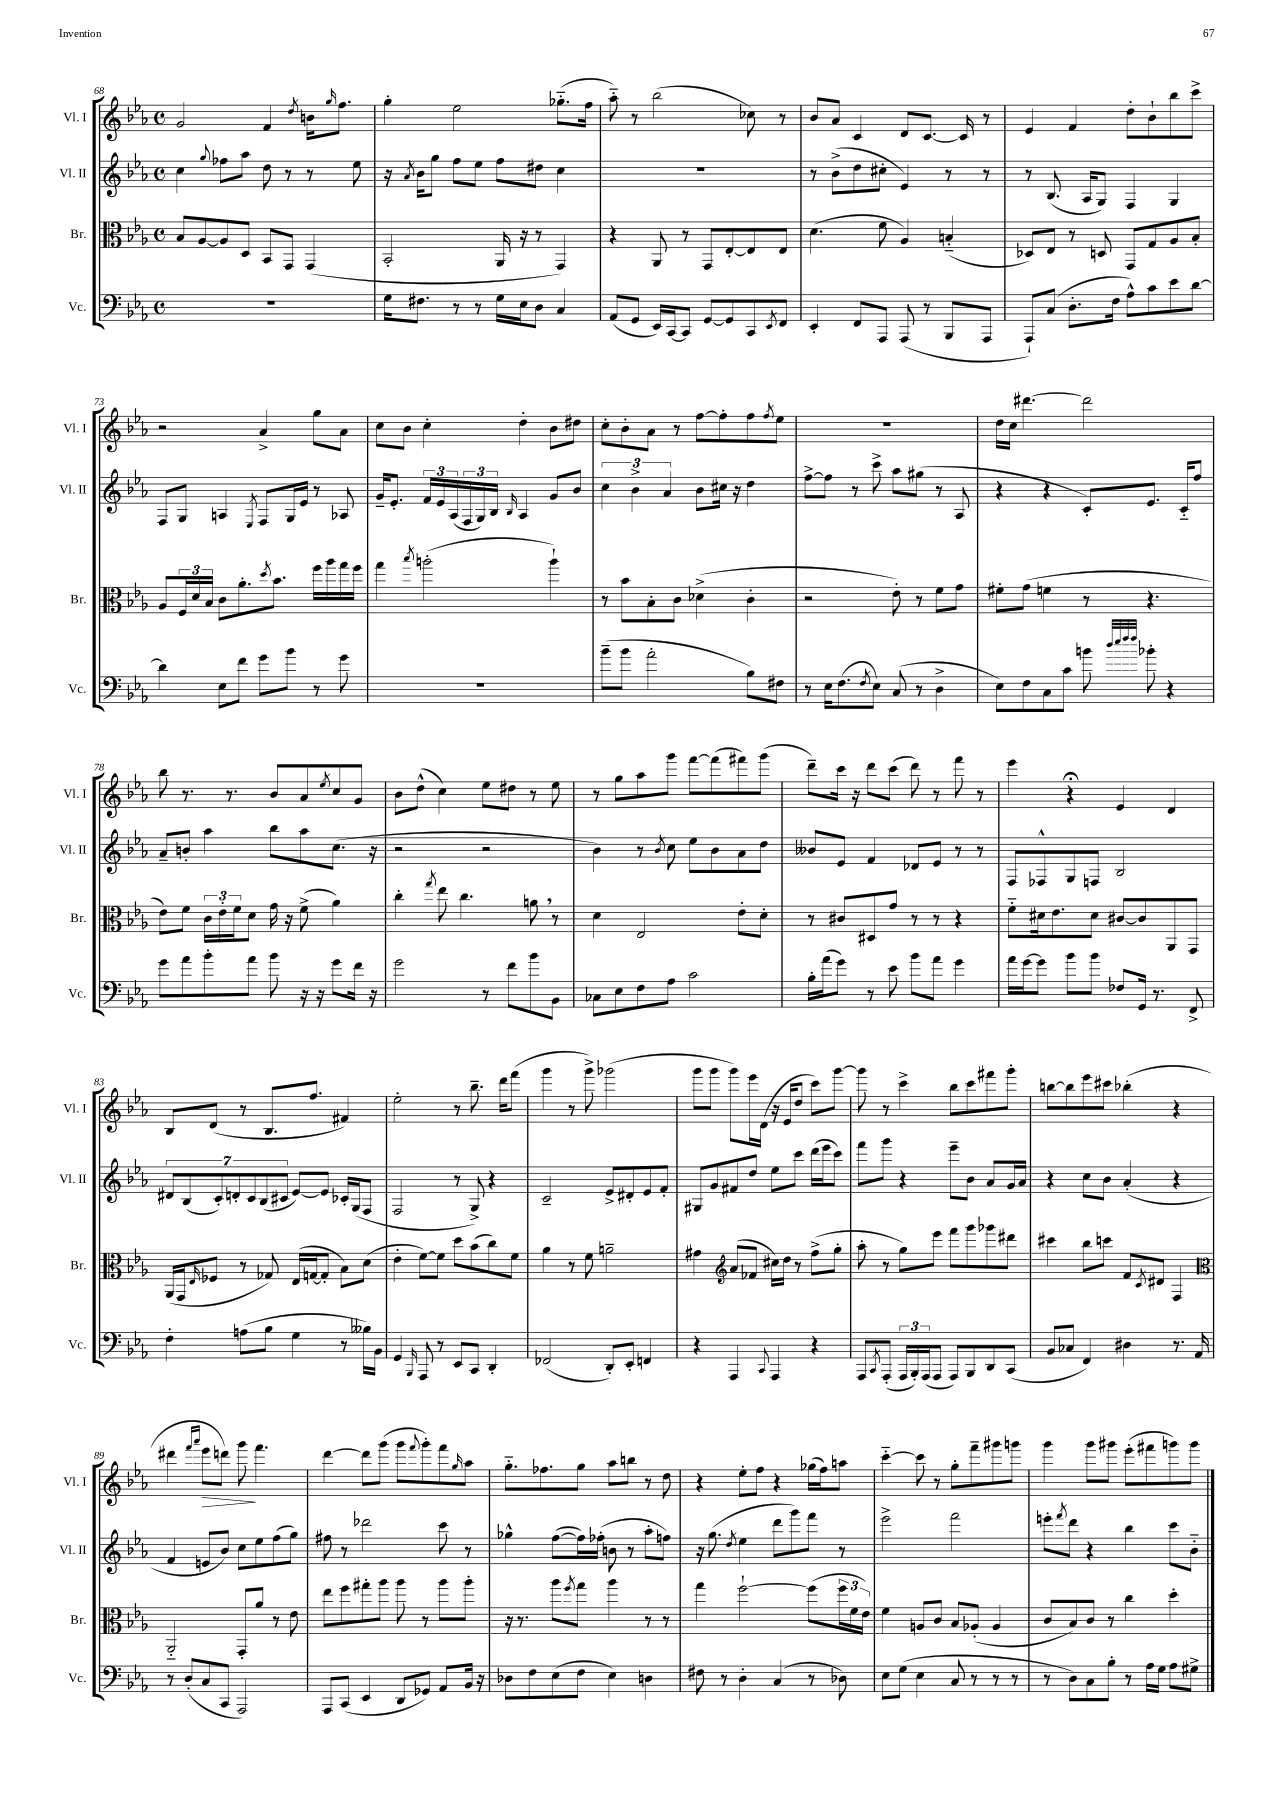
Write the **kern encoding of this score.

**kern	**kern	**kern	**kern
*staff4	*staff3	*staff2	*staff1
*clefF4	*clefC3	*clefG2	*clefG2
*k[b-e-a-]	*k[b-e-a-]	*k[b-e-a-]	*k[b-e-a-]
*M4/4	*M4/4	*M4/4	*M4/4
*met(c)	*met(c)	*met(c)	*met(c)
1r	8B-	4cc	2g
.	[8A-	.	.
.	.	8qqgg	.
.	8A-]	8ff-	.
.	8D	8aa-	.
.	8BB-	8dd	4f
.	8GG	8r	.
.	.	.	8qdd
.	(4GG	8r	16b
.	.	.	16qqgg
.	.	.	8.ff
.	.	8ee-	.
=	=	=	=
16G	2BB-'	16r	4gg'
.	.	8qa-	.
8.F#	.	16b-	.
.	.	8gg	.
8r	.	8ff	2ee-
8r	.	8ee-	.
16G	16AA-	8ff	.
16E-	16r	.	.
8D	8r	8dd#	.
4C	4GG)	4cc	(8.gg-'~
.	.	.	16ff
=	=	=	=
(8AA-	4r	1r	8aa-'~)
8GG	.	.	8r
16EE-)	8AA-	.	(2bb-
[16CC	.	.	.
8CC]	8r	.	.
[8GG	8GG	.	.
8GG]	[8E-'	.	.
8CC	8E-]	.	8cc-)
8qEE-	.	.	.
8FF	8E-	.	8r
=	=	=	=
4EE-'	(4.d	8r	8b-
.	.	(8b-^	8a-
8FF	.	8dd	4c
8AAA-	8f	8cc#'	.
(8AAA-	4A-)	4e-)	8d
8r	.	.	[8.c
8BBB-	(4B'~	8r	.
.	.	.	16c]
8AAA-	.	8r	8r
=	=	=	=
8AAA-`)	8D-)	8r	4e-
(8C	8E-	(8.B-	.
8.D'	8r	.	4f
.	.	16A-	.
.	8D	8G)	.
16F	.	.	.
8A-^^)	8GG	4F	8dd'
8c	8G	.	8b-`
8e-	8A-	4G	8bb-
[8d	8B-'	.	8ccc^
=	=	=	=
4d]	8A-	8F	2r
.	24F	8G	.
.	24d	.	.
.	24B-	.	.
8E-	8c	4A	.
8f	8.a-'	.	.
.	.	8qE-	.
8g	.	8F	4a-^
.	8qdd	.	.
.	8.b-	.	.
8b-	.	16G	.
.	.	16e-	.
8r	16ff	8r	8gg
.	16aa-	.	.
8g	16gg	8A-	8a-
.	16ff	.	.
=	=	=	=
1r	4gg	16g~	8cc
.	.	8.e-'	.
.	.	.	8b-
.	8qbb-	.	.
.	(2aa'	24f	4cc'
.	.	24e-	.
.	.	(24A-	.
.	.	24F	.
.	.	24G)	.
.	.	24B-	.
.	.	16qqB-	.
.	.	4A-	4dd'
.	4aa`)	8g	8b-
.	.	8b-	8dd#
=	=	=	=
(8b-~	8r	6cc	8cc'
8b-	8b-	.	8b-'
.	.	6b-^	.
2a-'	8B-'	.	8a-
.	.	6a-	.
.	8c	.	8r
.	(4d-^	8b-	[8ff
.	.	16cc#	8ff']
.	.	16r	.
8B-)	4c'	4dd	8ff
.	.	.	8qff
8F#	.	.	8ee-
=	=	=	=
8r	2r	[8ff^	1r
16E-	.	8ff]	.
(8.F	.	.	.
.	.	8r	.
8qF	.	.	.
8E-)	.	8ccc^	.
(8C	8e-')	8aa-	.
8r	8r	(8gg#	.
4D^	8f	8r	.
.	8g	8A-	.
=	=	=	=
8E-)	8f#'	4r	16dd
.	.	.	16cc
8F	(8g	.	[4.ddd#
8C	4f	4r	.
8c	.	.	.
8b	8r	8c')	2ddd#]
32qqdd	.	.	.
32qqee-	.	.	.
32qqff	.	.	.
32qqff	.	.	.
8b-'	4.r	8.e-	.
4r	.	.	.
.	.	16c'~	.
.	.	8ff	.
=	=	=	=
8g	8e-)	8a-~	8bb-
8a-	8f	8b'	8.r
8b-'	24c	4aa-	.
.	24e-'	.	.
.	.	.	8.r
.	24f	.	.
8a-	8d	.	.
8b-	16g	8bb-	8b-
.	16r	.	.
16r	(8f^	8aa-	8a-
16r	.	.	.
.	.	.	8qee-
8g	4a-)	(8.cc	8cc
16f	.	.	8g
16r	.	16r	.
=	=	=	=
2g	4cc'	2r	8b-
.	.	.	(8dd^^
.	8qgg	.	.
.	8ee-	.	4cc)
.	4.cc	.	.
8r	.	2r	8ee-
8f	.	.	8dd#
8b-	8a	.	8r
8BB-	8r	.	8ee-
=	=	=	=
8C-	4d	4b-)	8r
8E-	.	.	8gg
8F	2E-	8r	8aa-
.	.	8qb-	.
8A-	.	8cc	8ggg
2c	.	8ee-	[8fff
.	.	8b-	(8fff]
.	8e-'	8a-	8fff#)
.	8d'	8dd	(8ggg
=	=	=	=
16B-'	8r	8b--	8ddd~)
(16a-	.	.	.
8g)	8c#	8e-	16ccc
.	.	.	16r
8r	8D#	4f	8ddd
8e-	8g	.	(8ccc
8b-	8r	8d-	8ddd)
8a-	8r	8e-	8r
4g	4r	8r	8fff
.	.	8r	8r
=	=	=	=
16a-	8f'~	8F	4eee-
[16g	.	.	.
8g]	16d#	8F-^^	.
.	8.e-	.	.
8b-	.	8G	4r;
8b-	8d#	8F	.
8F-	[8c#	2B-	4e-
16GG	8c#]	.	.
8.r	.	.	.
.	8AA-	.	4d
8FF^	8GG	.	.
=	=	=	=
4F'	(16AA-	14d#	8B-
.	16GG	.	.
.	.	(14B-	.
.	16qqE-	.	.
.	8F-	.	(8d
.	.	14c')	.
.	.	14d'	.
(8A	8r	.	8r
.	.	14c	.
.	.	(14B-	.
8B-	8G-)	.	8.B-
.	.	14c#	.
4G	(16E-	[8e-)	.
.	[16G	.	8.ff
.	8G']	8e-]	.
8r	8B-)	16c-'	4f#)
.	.	(16G	.
16B--)	(8d	8F	.
16BB-	.	.	.
=	=	=	=
4GG	4e-'	2F	2ee-'
16qqBBB-	.	.	.
8AAA-	[8f)	.	.
8r	8f]	.	.
8EE-	8dd	8r	8r
8CC	(8b-	8G^)	8.bb-~
4DD'	8cc)	4r	.
.	.	.	16ddd
.	8f	.	(8fff
=	=	=	=
(2FF-	4a-	2c~	4ggg
.	8r	.	8r
.	8f	.	8ggg^)
8DD')	2a~	8e-^	(2ggg-
8EE-'	.	8d#'	.
4FF	.	8e-	.
.	.	8f'	.
=	=	=	=
4r	4g#	8G#	8ggg
.	.	8g	8ggg
*	*clefG2	*	*
4AAA-	(8a-	8f#	8ggg)
.	8f-	8dd	16eee-
.	.	.	(16d
8qqCC	.	.	.
4AAA-	16cc#)	8ee-	16r
.	16dd	.	16e-
.	8r	8ccc	8dd
4r	(8ff^	(16ddd	8ccc)
.	.	16eee-	.
.	8gg'	8ccc)	[8ggg
=	=	=	=
8AAA-	8aa-'	8fff	8ggg]
8qCC	.	.	.
(8AAA-'	8r	8ggg	8r
24AAA-	8gg)	4r	4ccc^
24BBB-')	.	.	.
(24AAA-	.	.	.
8AAA-	8eee-	.	.
8AAA-)	8fff	8eee-~	8bb-
8BBB-	8ggg	8b-	8ccc
8DD	8ggg-	8a-	8fff#
(8CC	8ddd#	16g	8ggg'
.	.	16a-	.
=	=	=	=
8BB-	4ccc#	4r	[8bb
8C-	.	.	8bb]
4FF)	8bb-	8cc	8eee-
.	8ccc	8b-	8ccc#
4D#	8f	(4a-'	(4bb-'
.	8qc	.	.
.	8d#	.	.
8.r	4F	4r	4r
16AA-	.	.	.
=	=	=	=
*	*clefC3	*	*
8r	2AA-'~	4f	4ddd#
(8D'	.	.	.
.	.	.	16qqfff
.	.	.	16qqaaa-
8C	.	8e	8eee-
8CC	.	8b-)	8ddd)
2AAA-)	8GG'	8cc	8ggg
.	8a-	8ee-	4.fff
.	8r	(8ff	.
.	8e-	8gg)	.
=	=	=	=
8AAA-	8ee-	8ff#	[4ddd
(8CC	8ff	8r	.
4EE-	8gg#'	2ddd-	8ddd]
.	8aa-	.	(8ggg
8DD	8aa-	.	8ggg
.	.	.	8qqfff
8GG-)	8r	.	8ggg')
8AA-	8aa-	8ccc	8fff
.	.	.	16qqgg
16BB-	8aa-'	8r	8aa-
16r	.	.	.
=	=	=	=
8D-	16r	4gg-^^	8.gg'~
.	8.r	.	.
8F	.	.	.
.	.	.	8.ff-
(8E-	8aa-	([8ff	.
.	8qff	.	.
8F	8gg	16ff])	8gg
.	.	(16ff-'	.
4E-)	4aa-	8b	8aa-
.	.	8r	8bb
4D	8r	8aa-'	8r
.	8r	8ff)	8dd
=	=	=	=
8F#	4gg	16r	4r
.	.	(8.gg	.
8r	.	.	.
.	.	8qdd	.
4D'	[2ff`	4ee-	8ee-'
.	.	.	8ff
(4C	.	8ddd	4r
.	.	8ggg)	.
8r	(8ff]	8fff	(16gg-
.	.	.	16ff)
8D-)	24ff	8r	8aa
.	24f	.	.
.	24e-)	.	.
=	=	=	=
8E-	4f	2eee-^	[4ccc'~
(8G	.	.	.
4E-	8A	.	8ccc]
.	8c	.	8r
8C	8B-	2fff	8gg'
8r	(8A-'	.	8fff~
8r	4A-	.	8ggg#
8r	.	.	8ggg
=	=	=	=
8r	8c	8eee'	4ggg
.	.	8qfff	.
8D)	8B-)	8ddd	.
8C	8c	4r	8ggg
8B-'	8r	.	8ggg#
8r	4cc	4bb-	(8eee-'
16A-	.	.	8fff#
16G	.	.	.
8A-	4dd'	8ccc	8ggg)
8G#^	.	8b-'~	8ggg
==	==	==	==
*-	*-	*-	*-
